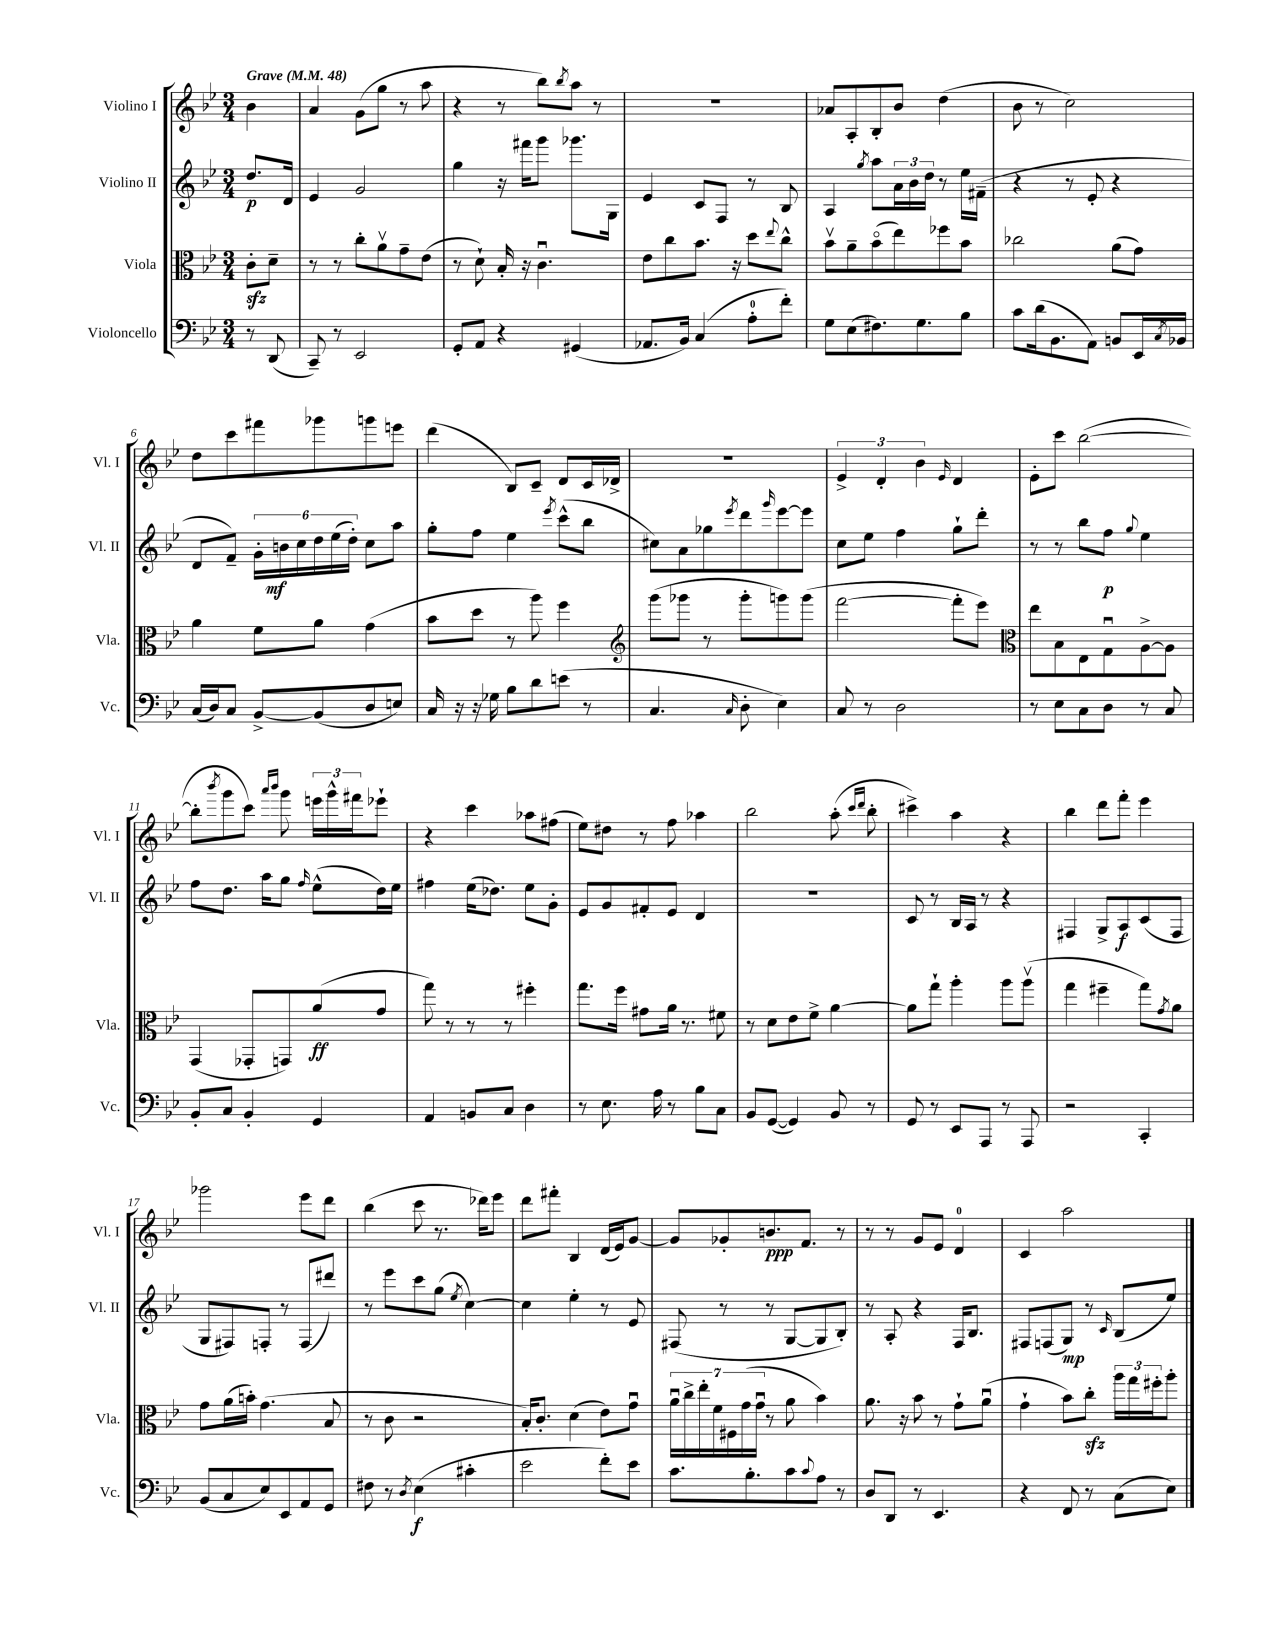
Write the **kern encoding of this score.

**kern	**kern	**kern	**kern
*staff4	*staff3	*staff2	*staff1
*clefF4	*clefC3	*clefG2	*clefG2
*k[b-e-]	*k[b-e-]	*k[b-e-]	*k[b-e-]
*M3/4	*M3/4	*M3/4	*M3/4
*MM48	*MM48	*MM48	*MM48
8r	8c'	8.dd	4b-
(8DD	8d~	.	.
.	.	16d	.
=	=	=	=
8CC~)	8r	4e-	4a
8r	8r	.	.
2EE-	8cc'	2g	(8g
.	8av	.	8gg
.	8g~	.	8r
.	(8e-	.	8aa
=	=	=	=
8GG'	8r	4gg	4r
8AA	8d`)	.	.
4r	16B-'	16r	8r
.	16r	16fff#	.
.	4.cu	8ggg	8bb-)
.	.	.	8qbb-
(4GG#	.	8.ggg-	8aa
.	.	.	8r
.	.	16G	.
=	=	=	=
8.AA-	8e-	4e-	2.r
.	8cc	.	.
16BB-)	.	.	.
(4C	8.b-	8c	.
.	.	8F	.
.	16r	.	.
8A'	8dd	8r	.
.	8qqee-	.	.
8f')	8cc^^	8B-	.
=	=	=	=
8G	8b-v	4A	8a-
(8E-	8a~	.	8A'
.	.	8qgg	.
8.F#)	(8b-o	8aa	8B-'
.	8ee-)	24a	8b-
.	.	24b-	.
8.G	.	.	.
.	.	24dd	.
.	8ff-	8r	(4dd
8B-	8b-	16ee-	.
.	.	(16f#~	.
=	=	=	=
8c	2cc-	4r	8b-
(16d	.	.	8r
8.BB-	.	.	.
.	.	8r	2cc)
8AA)	.	8e-'	.
8BB	(8a	4r	.
16EE-	8g)	.	.
8qC	.	.	.
16BB-	.	.	.
=	=	=	=
(16C	4a	8d	8dd
16D)	.	.	.
8C	.	8f~)	8ccc
[8BB-^	8f	24g'	8fff#
.	.	24b	.
.	.	24cc	.
(8BB-]	8a	24dd	8ggg-
.	.	(24ee-	.
.	.	24dd')	.
8D	(4g	8cc	8ggg
8E)	.	8aa	8eee
=	=	=	=
16C	8b-	8gg'	(4ddd
16r	.	.	.
16r	8dd	8ff	.
16G-	.	.	.
8B-	8r	4ee-	8B-)
8d	8aa)	.	8c~
.	.	8qeee-	.
(8e	4ff	(8ccc^^	8d
8r	.	8bb-	16c
.	.	.	16d-^
=	=	=	=
*	*clefG2	*	*
4.C	(8ggg	8cc#)	2.r
.	8ggg-	8a	.
.	8r	8gg-	.
16qqC	.	8qeee-	.
8D'	8ggg-'	8ddd	.
.	.	16qqggg	.
4E-)	8ggg)	[8eee-	.
.	(8ggg	8eee-]	.
=	=	=	=
8C	[2fff	8cc	6e-^
8r	.	8ee-	.
.	.	.	6d'
2D	.	4ff	.
.	.	.	6b-
.	.	.	16qqe-
.	8fff']	8gg`	4d
.	8eee-)	8ddd'	.
=	=	=	=
*	*clefC3	*	*
8r	8ee-	8r	8e-'
8E-	8B-	8r	8ccc
8C	8E-	8bb-	([2bb-
8D	8Gu	8ff	.
.	.	8qqgg	.
8r	[8A^	4ee-	.
8C	8A]	.	.
=	=	=	=
8BB-'	(4GG	8ff	8bb-']
.	.	.	8qbbb-
8C	.	8.dd	8ggg
4BB-'	8GG-'	.	8ccc)
.	.	16aa	.
.	.	.	16qqaaa
.	.	.	16qqbbb-
.	8GG)	8gg	8ggg
.	.	16qqff	.
4GG	(8a	(8ee-^^	24eee
.	.	.	24ggg^^
.	.	.	24fff#
.	8g	16dd)	8eee-`
.	.	16ee-	.
=	=	=	=
4AA	8gg)	4ff#	4r
.	8r	.	.
8BB	8r	(16ee-	4ccc
.	.	8.dd-)	.
8C	8r	.	.
4D	4ff#'	8ee-	8aa-
.	.	8g'	(8ff#
=	=	=	=
8r	8.gg	8e-	8ee-)
8.E-	.	8g	8dd#
.	16ff	.	.
.	8g#	8f#'	8r
16A	.	.	.
8r	16a	8e-	8ff
.	8.r	.	.
8B-	.	4d	4aa-
8C	8f#	.	.
=	=	=	=
8BB-	8r	2.r	2bb-
([8GG	8d	.	.
4GG])	8e-	.	.
.	8f^	.	.
8BB-	[4a	.	(8aa'
.	.	.	16qqccc
.	.	.	16qqddd
8r	.	.	8bb-'
=	=	=	=
8GG	8a]	8c	4ccc#^)
8r	8gg`	8r	.
8EE-	4aa'	16B-	4aa
.	.	16A	.
8AAA	.	8r	.
8r	8aa	4r	4r
8AAA	(8aav	.	.
=	=	=	=
2r	4gg	4F#	4bb-
.	4ff#~	8G^	8ddd
.	.	8A	8fff'
4CC'	8gg)	(8c	4eee-
.	8qg	.	.
.	8a	8F#	.
=	=	=	=
(8BB-	8g	8G	2ggg-
8C	(16a	8F#)	.
.	16b')	.	.
8E-)	(4.g	8F'	.
8EE-	.	8r	.
8AA	.	(8F	8eee-
8GG	8B-	8ddd#)	8ddd
=	=	=	=
8F#	8r	8r	(4bb-
8r	8c	8eee-	.
8qD	.	.	.
(4E-	2r	8ccc	8ccc
.	.	(8gg	8.r
.	.	8qee-	.
4c#'	.	[4cc)	.
.	.	.	16ddd-)
.	.	.	8eee-
=	=	=	=
2e-	16B-')	4cc]	8ddd
.	8.c'	.	.
.	.	.	8fff#'
.	(4d	4ee-'	4B-
8f')	8e-)	8r	(16d
.	.	.	16e-)
8e-	8gu	8e-	[8g
=	=	=	=
8.c	28au	(8F#	8g]
.	28cc^	.	.
.	28ee-'	.	.
.	28f	.	.
.	.	8r	8g-'
.	28F#	.	.
.	(28g	.	.
8.B-'	.	.	.
.	28gu	.	.
.	8r	8r	8.b
8c	8a	[8G	.
.	.	.	8.f
8qqc	.	.	.
8A	4b-)	8G]	.
8r	.	8B-')	8r
=	=	=	=
8D	8.a	8r	8r
8DD	.	8A'	8r
.	16r	.	.
8r	8b-	4r	8g
4.EE-	8r	.	8e-
.	8g`	16F	4d
.	.	8.B-	.
.	(8au	.	.
=	=	=	=
4r	4g`	8F#	4c
.	.	(8F	.
8FF	8b-)	8G)	2aa
8r	8cc'	8r	.
.	.	16qqc	.
(8C	24aa	(8B-	.
.	24gg	.	.
.	24ff#'	.	.
8E-)	8aa'	8ee-)	.
==	==	==	==
*-	*-	*-	*-
